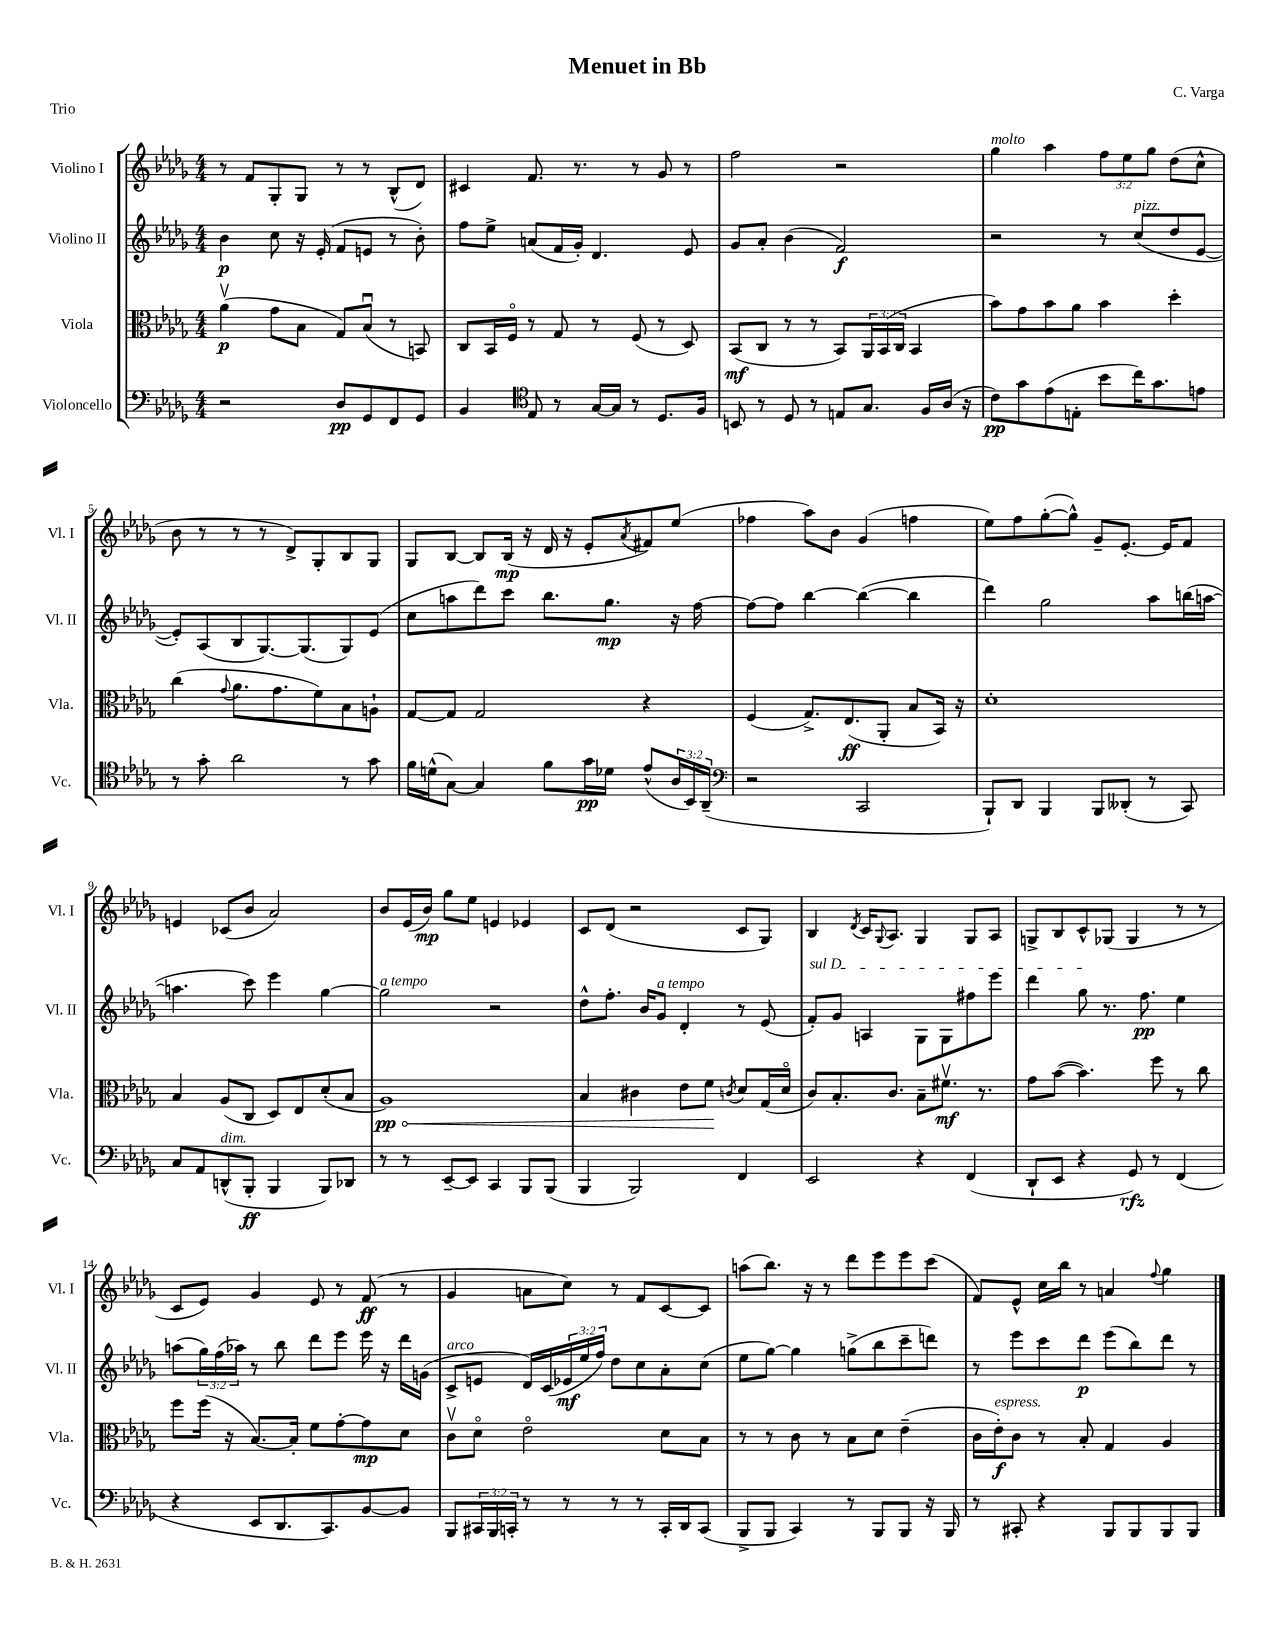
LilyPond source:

\header { title = "Menuet in Bb" composer = "C. Varga" piece = "Trio" }
<<
\new StaffGroup <<
\new Staff = "s0" \with { instrumentName = "Violino I" shortInstrumentName = "Vl. I" } {
    \clef treble \key des \major \numericTimeSignature \time 4/4 \override Staff.TupletNumber.text = #tuplet-number::calc-fraction-text
    r8 f'8 ges8-. ges8 r8 r8 bes8-^( des'8) |
    cis'4 f'8. r8. r8 ges'8 r8 |
    f''2 r2 |
    ges''4^\markup { \italic "molto" } aes''4 \tuplet 3/2 { f''8 ees''8 ges''8 } des''8( c''8-^ |
    bes'8 r8 r8 r8 des'8->) ges8-. bes8 ges8 |
    ges8 bes8~ bes8 bes16\mp( r16 des'16 r16 ees'8-. \acciaccatura { aes'8 } fis'8) ees''8( |
    fes''4 aes''8) bes'8 ges'4( f''4 |
    ees''8) f''8 ges''8~-.( ges''8-^) ges'8-- ees'8.~-. ees'16 f'8 |
    e'4 ces'8( bes'8 aes'2) |
    bes'8 ees'16( bes'16\mp) ges''8 ees''8 e'4 ees'4 |
    c'8 des'8( r2 c'8 ges8) |
    bes4 \acciaccatura { des'8 } c'16 \appoggiatura { ges8 } aes8. ges4 ges8 aes8 |
    g8-> bes8 c'8-^ ges8( ges4 r8 r8 |
    c'8 ees'8) ges'4 ees'8 r8 f'8\ff( r8 |
    ges'4 a'8 c''8) r8 f'8 c'8~ c'8 |
    a''8( bes''8.) r16 r8 des'''8 ees'''8 ees'''8 c'''8( |
    f'8) ees'8-^ c''16 bes''16 r8 a'4 \appoggiatura { f''8 } ges''4 \bar "|." |
}
\new Staff = "s1" \with { instrumentName = "Violino II" shortInstrumentName = "Vl. II" } {
    \clef treble \key des \major \numericTimeSignature \time 4/4 \override Staff.TupletNumber.text = #tuplet-number::calc-fraction-text
    bes'4\p c''8 r16 ees'16-.( f'8 e'8 r8 bes'8-.) |
    f''8 ees''8-> a'8( f'16 ges'16-.) des'4. ees'8 |
    ges'8 aes'8-. bes'4( f'2\f) |
    r2 r8 c''8^\markup { \italic "pizz." }( des''8 ees'8~ |
    ees'8-.) aes8( bes8 ges8.~) ges8.( ges8) ees'8( |
    c''8 a''8 des'''8) c'''8 bes''8. ges''8.\mp r16 f''16~ |
    f''8~ f''8 bes''4~ bes''4~( bes''4 |
    des'''4) ges''2 aes''8 b''16( a''16~ |
    a''4. c'''8) ees'''4 ges''4~ |
    ges''2^\markup { \italic "a tempo" } r2 |
    des''8-^ f''8.-. bes'16 ges'8^\markup { \italic "a tempo" } des'4-. r8 ees'8( |
    \once \override TextSpanner.bound-details.left.text = \markup { \italic "sul D" } f'8-.\startTextSpan) ges'8 a4 ges8 ges8 fis''8 ees'''8 |
    des'''4 ges''8\stopTextSpan r8. f''8.\pp ees''4 |
    a''8( \tuplet 3/2 { ges''16) f''16( aes''16) } r8 bes''8 des'''8 ees'''8 ees'''16 r16 des'''16 g'16( |
    c'8->^\markup { \italic "arco" } e'8 des'16) c'16( \tuplet 3/2 { ees'16\mf ees''16 f''16) } des''8 c''8 aes'8-. c''8( |
    ees''8 ges''8~) ges''4 g''8->( bes''8 c'''8-- d'''8) |
    r8 ees'''8 c'''8 des'''8\p ees'''8( bes''8) des'''8 r8 \bar "|." |
}
\new Staff = "s2" \with { instrumentName = "Viola" shortInstrumentName = "Vla." } {
    \clef alto \key des \major \numericTimeSignature \time 4/4 \override Staff.TupletNumber.text = #tuplet-number::calc-fraction-text
    aes'4\upbow\p( ges'8 bes8 ges8) bes8\downbow( r8 b,8) |
    c8 bes,16 f16\flageolet r8 ges8 r8 f8( r8 des8) |
    bes,8\mf( c8 r8 r8 bes,8) \tuplet 3/2 { aes,16 bes,16( c16 } bes,4 |
    bes'8) ges'8 bes'8 aes'8 bes'4 des''4-. |
    c''4( \appoggiatura { ges'8 } aes'8. ges'8. f'8) bes8 a8-! |
    ges8~ ges8 ges2 r4 |
    f4( ges8.->) ees8.\ff( aes,8-. bes8 bes,16) r16 |
    des'1-. |
    bes4 aes8( c8 des8) ees8 des'8-.( bes8 |
    \once \override Hairpin.circled-tip = ##t aes1\pp\<) |
    bes4 cis'4 ees'8 f'8\! \acciaccatura { c'8 } des'8 ges16( des'16\flageolet |
    c'8) bes8.-. c'8. bes8-- fis'8.\upbow\mf r8. |
    ges'8 bes'8~( bes'4.) f''8 r8 c''8 |
    f''8 f''16( r16 bes8.~) bes16-. f'8 ges'8~-. ges'8\mp des'8 |
    c'8\upbow des'8\flageolet ees'2\flageolet des'8 bes8 |
    r8 r8 c'8 r8 bes8 des'8 ees'4--( |
    c'16 ees'16-.\f^\markup { \italic "espress." }) c'8 r8 bes8-. ges4 aes4 \bar "|." |
}
\new Staff = "s3" \with { instrumentName = "Violoncello" shortInstrumentName = "Vc." } {
    \clef bass \key des \major \numericTimeSignature \time 4/4 \override Staff.TupletNumber.text = #tuplet-number::calc-fraction-text
    r2 des8\pp ges,8 f,8 ges,8 |
    bes,4 \clef tenor ees8 r8 ges16~ ges16 r8 des8. f16 |
    b,8 r8 des8 r8 e8 ges8. f16 aes16( r16 |
    c'8\pp) ges'8 ees'8( e8-. bes'8 c''16) ges'8. e'8 |
    r8 ges'8-. aes'2 r8 ges'8 |
    f'16 d'16-^( ges8~) ges4 f'8 ges'16\pp des'16 ees'8-^( \tuplet 3/2 { aes16 bes,16) aes,16--( } |
    \clef bass r2 c,2 |
    bes,,8-!) des,8 bes,,4 bes,,8 deses,8-.( r8 c,8) |
    c8 aes,8 d,8-^^\markup { \italic "dim." }( bes,,8-.\ff bes,,4 bes,,8) des,8 |
    r8 r8 ees,8~-- ees,8 c,4 bes,,8 bes,,8( |
    bes,,4 bes,,2) f,4 |
    ees,2 r4 f,4( |
    des,8-! ees,8 r4 ges,8\rfz) r8 f,4( |
    r4 ees,8 des,8. c,8.) bes,8~ bes,8 |
    bes,,8 \tuplet 3/2 { cis,16 bes,,16 c,16-. } r8 r8 r8 r8 c,16-. des,16 c,8( |
    bes,,8-> bes,,8 c,4) r8 bes,,8 bes,,8 r16 bes,,16 |
    r8 cis,8-. r4 bes,,8 bes,,8 bes,,8 bes,,8 \bar "|." |
}
>>
>>
